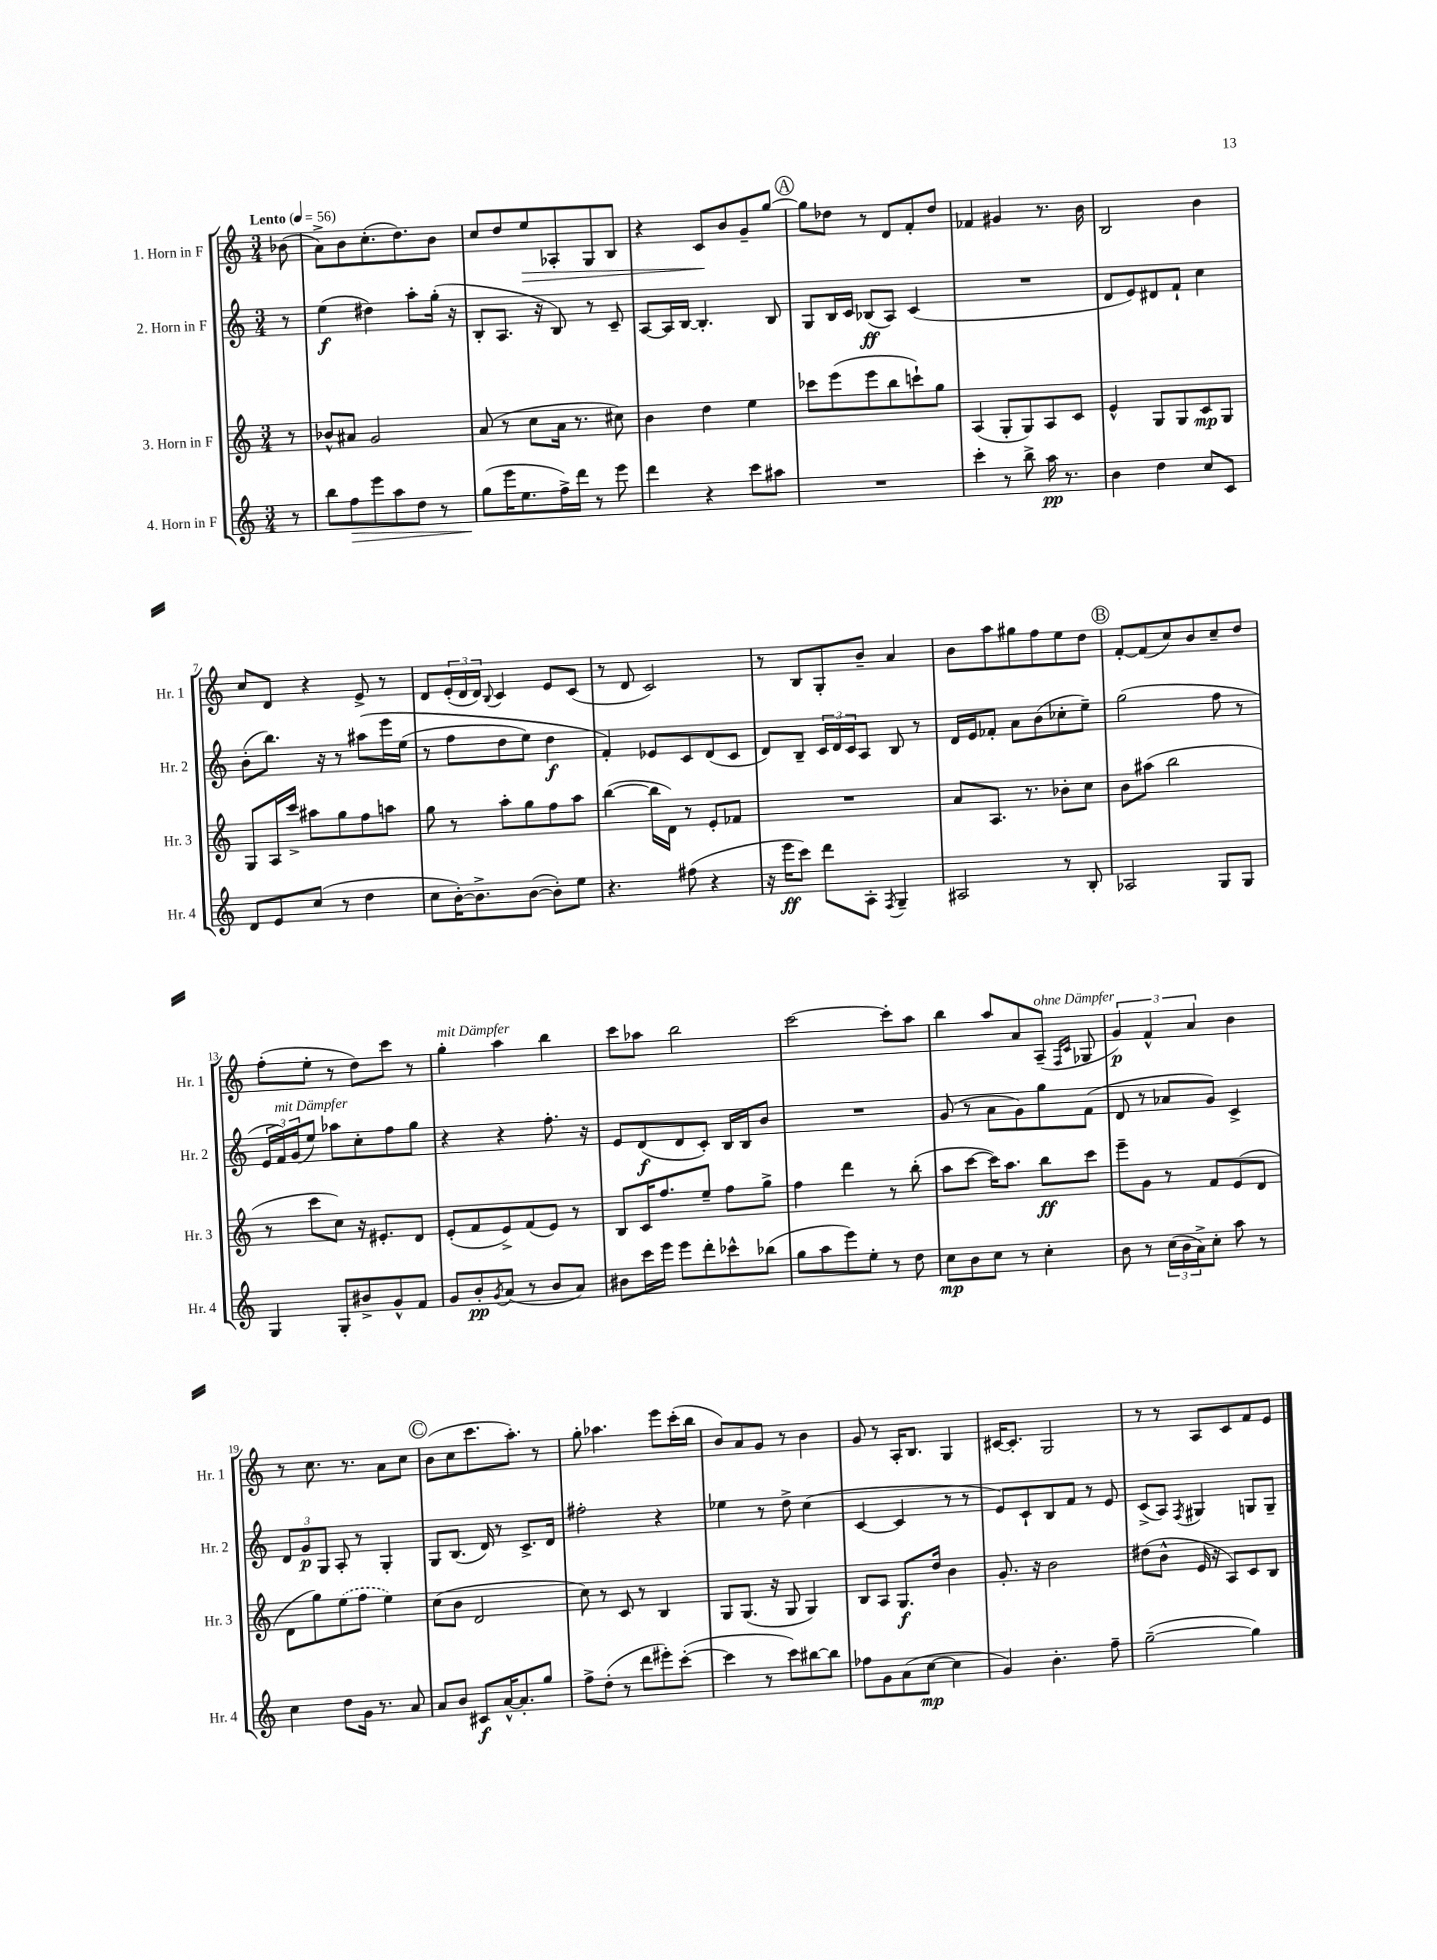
<<
\new StaffGroup <<
\new Staff = "s0" \with { instrumentName = "1. Horn in F" shortInstrumentName = "Hr. 1" } {
    \clef treble \key c \major \numericTimeSignature \time 3/4 \partial 8 \tempo "Lento" 4 = 56
    bes'8( |
    a'8->) b'8 c''8.-.( d''8.) b'8 |
    c''8 d''8 e''8\> aes8-. g8 b8 |
    r4 c'8\! b'8 g'8-- g''8~ |
    \mark \markup { \circle "A" } g''8 des''8 r8 d'8 f'8-. des''8 |
    fes'4 gis'4 r8. b'16 |
    b2 b'4 |
    c''8 d'8 r4 e'8-> r8 |
    d'8 \tuplet 3/2 { e'16-.( d'16 d'16) } \appoggiatura { b8 } c'4 e'8 c'8( |
    r8 d'8 c'2) |
    r8 b8 g8-. b'8-- a'4 |
    b'8 a''8 gis''8 f''8 e''8 d''8 |
    \mark \markup { \circle "B" } f'8~-. f'8( c''8) b'8 c''8-- d''8 |
    f''8-.( e''8-. r8 d''8) c'''8 r8 |
    g''4-.^\markup { \italic "mit Dämpfer" } a''4 b''4 |
    c'''8 aes''8 b''2 |
    c'''2~ c'''8-. a''8 |
    b''4 a''8 a'8 a8--^\markup { \italic "ohne Dämpfer" }( \grace { f16 c'16 } ges8 |
    \tuplet 3/2 { g'4\p) f'4-^ a'4 } b'4 |
    r8 c''8. r8. a'8 c''8 |
    \mark \markup { \circle "C" } b'8( c''8 c'''8. a''8.-.) r8 |
    g''8-. aes''4. e'''8 c'''16-.( b''16 |
    b'8) a'8 g'8 r8 b'4 |
    g'8 r8 a16-. b8. g4 |
    cis'16~ cis'8.-. g2 |
    r8 r8 a8 c'8 f'8 e'8 \bar "|." |
}
\new Staff = "s1" \with { instrumentName = "2. Horn in F" shortInstrumentName = "Hr. 2" } {
    \clef treble \key c \major \numericTimeSignature \time 3/4 \partial 8
    r8 |
    e''4\f( dis''4) a''8-. g''16-.( r16 |
    b8-. a8. r16 b8) r8 c'8-- |
    a8~ a16 b16~ b4.-. b8 |
    \mark \markup { \circle "A" } g8 b16 c'16 bes8\ff( a8) c'4( |
    R2. |
    d'8 e'8) dis'8 f'8-! c''4 |
    b'8-.( b''8.) r16 r8 ais''8\( e'''16 e''16( |
    r8 f''8 d''8 e''8) d''4\f |
    f'4-.\) ees'8 c'8 d'8( c'8 |
    d'8) b8-- \tuplet 3/2 { c'16 d'16 c'16 } a8 b8 r8 |
    d'16 e'16 fes'8-. a'8 b'8( ces''8-. e''8--) |
    \mark \markup { \circle "B" } g''2( f''8 r8 |
    \tuplet 3/2 { e'16 f'16^\markup { \italic "mit Dämpfer" }) g'16( } e''8) aes''8 c''8-. f''8 g''8 |
    r4 r4 f''8.-. r16 |
    e'8 d'8\f( d'8 c'8-.) b16 b16 b'8 |
    R2. |
    g'8( r8 a'8 g'8) g''8 f'8( |
    d'8 r8 aes'8 g'8) c'4-> |
    \tuplet 3/2 { d'8 g'8\p g8 } a8-. r8 g4-. |
    \mark \markup { \circle "C" } g8 b8.( d'16) r8 c'8.-> d'16 |
    fis''2-. r4 |
    ees''4 r8 d''8-> c''4( |
    c'4~ c'4 r8 r8 |
    e'8) c'8-! b8 f'8 r8 e'8 |
    c'8->( a8) \acciaccatura { f8 } gis4 g8 g8-- \bar "|." |
}
\new Staff = "s2" \with { instrumentName = "3. Horn in F" shortInstrumentName = "Hr. 3" } {
    \clef treble \key c \major \numericTimeSignature \time 3/4 \partial 8
    r8 |
    bes'8-^ ais'8 g'2 |
    a'8( r8 c''8 a'16 r8. cis''8) |
    b'4 d''4 e''4 |
    \mark \markup { \circle "A" } ces'''8 e'''8( e'''8 b''8 c'''8-!) g''8 |
    a4( g8-. g8) a8 c'8 |
    e'4-^ g8 g8 c'8\mp g8 |
    g8 a16 c'''16-> ais''8 g''8 f''8 a''8 |
    g''8 r8 a''8-. g''8 f''8 a''8 |
    b''4~( b''16 d'16) r8 e'8-. fes'8 |
    R2. |
    a'8 a8. r8. bes'8-. c''8 |
    \mark \markup { \circle "B" } b'8 ais''8( b''2 |
    r8 c'''8 c''8) r16 eis'8.-. d'8 |
    e'8-.( f'8 e'8->) f'8( e'8) r8 |
    b8 c'16 f''8. e''8-- f''8 g''8-> |
    f''4 d'''4 r8 b''8-.( |
    a''8 c'''8~ c'''16) a''8. b''8\ff c'''8 |
    e'''8-- g'8 r8 f'8 e'8( d'8 |
    d'8 g''8) \once \slurDashed e''8( f''8 e''4) |
    \mark \markup { \circle "C" } c''8( b'8 d'2 |
    c''8) r8 c'8 r8 b4 |
    g8 g8.( r16 g8 g4) |
    b8 a8 g8.\f d''16 b'4 |
    g'8.-. r16 b'2 |
    dis''8( b'8-^ e'16 r16 a8) c'8 b8 \bar "|." |
}
\new Staff = "s3" \with { instrumentName = "4. Horn in F" shortInstrumentName = "Hr. 4" } {
    \clef treble \key c \major \numericTimeSignature \time 3/4 \partial 8
    r8 |
    b''8 f''8\> e'''8 a''8 d''8 r8 |
    g''8\!( e'''16 e''8. f''16->) d'''16 r8 e'''8 |
    d'''4 r4 c'''8 ais''8 |
    \mark \markup { \circle "A" } R2. |
    c'''4-. r8 b''8-> a''16\pp r8. |
    b'4 d''4 c''8 c'8 |
    d'8 e'8 c''8( r8 d''4 |
    c''8 b'16~-.) b'8.-> b'8~( b'8-.) e''8 |
    r4. fis''8( r4 |
    r16 e'''16\ff c'''8) d'''8 a8-. \acciaccatura { f8 } g4-- |
    ais2 r8 b8-. |
    \mark \markup { \circle "B" } aes2 g8 g8 |
    g4 g8-. bis'8-> g'8-^ f'8 |
    g'8 b'8-.\pp \acciaccatura { g'8 } a'8( r8 b'8 a'8) |
    bis'8 c'''16 e'''16 e'''8 d'''8-. ces'''8-^ bes''8( |
    g''8 a''8 e'''8) e''8-. r8 d''8 |
    c''8\mp b'8 c''8 r8 c''4-. |
    b'8 r8 \tuplet 3/2 { c''16( b'16 a'16->) } c''8-. a''8 r8 |
    c''4 d''8 g'16 r8. a'8 |
    \mark \markup { \circle "C" } a'8 b'8 cis'8\f a'16~-^ a'8.-. g''8 |
    f''8-> d''8-.( r8 d'''8 eis'''8-.) c'''8~-.( |
    c'''4 r8 c'''8) bis''8~ bis''8 |
    fes''8 g'8 a'8( c''8~\mp c''4 |
    g'4) b'4.-. f''8-- |
    g''2~--( g''4) \bar "|." |
}
>>
>>
